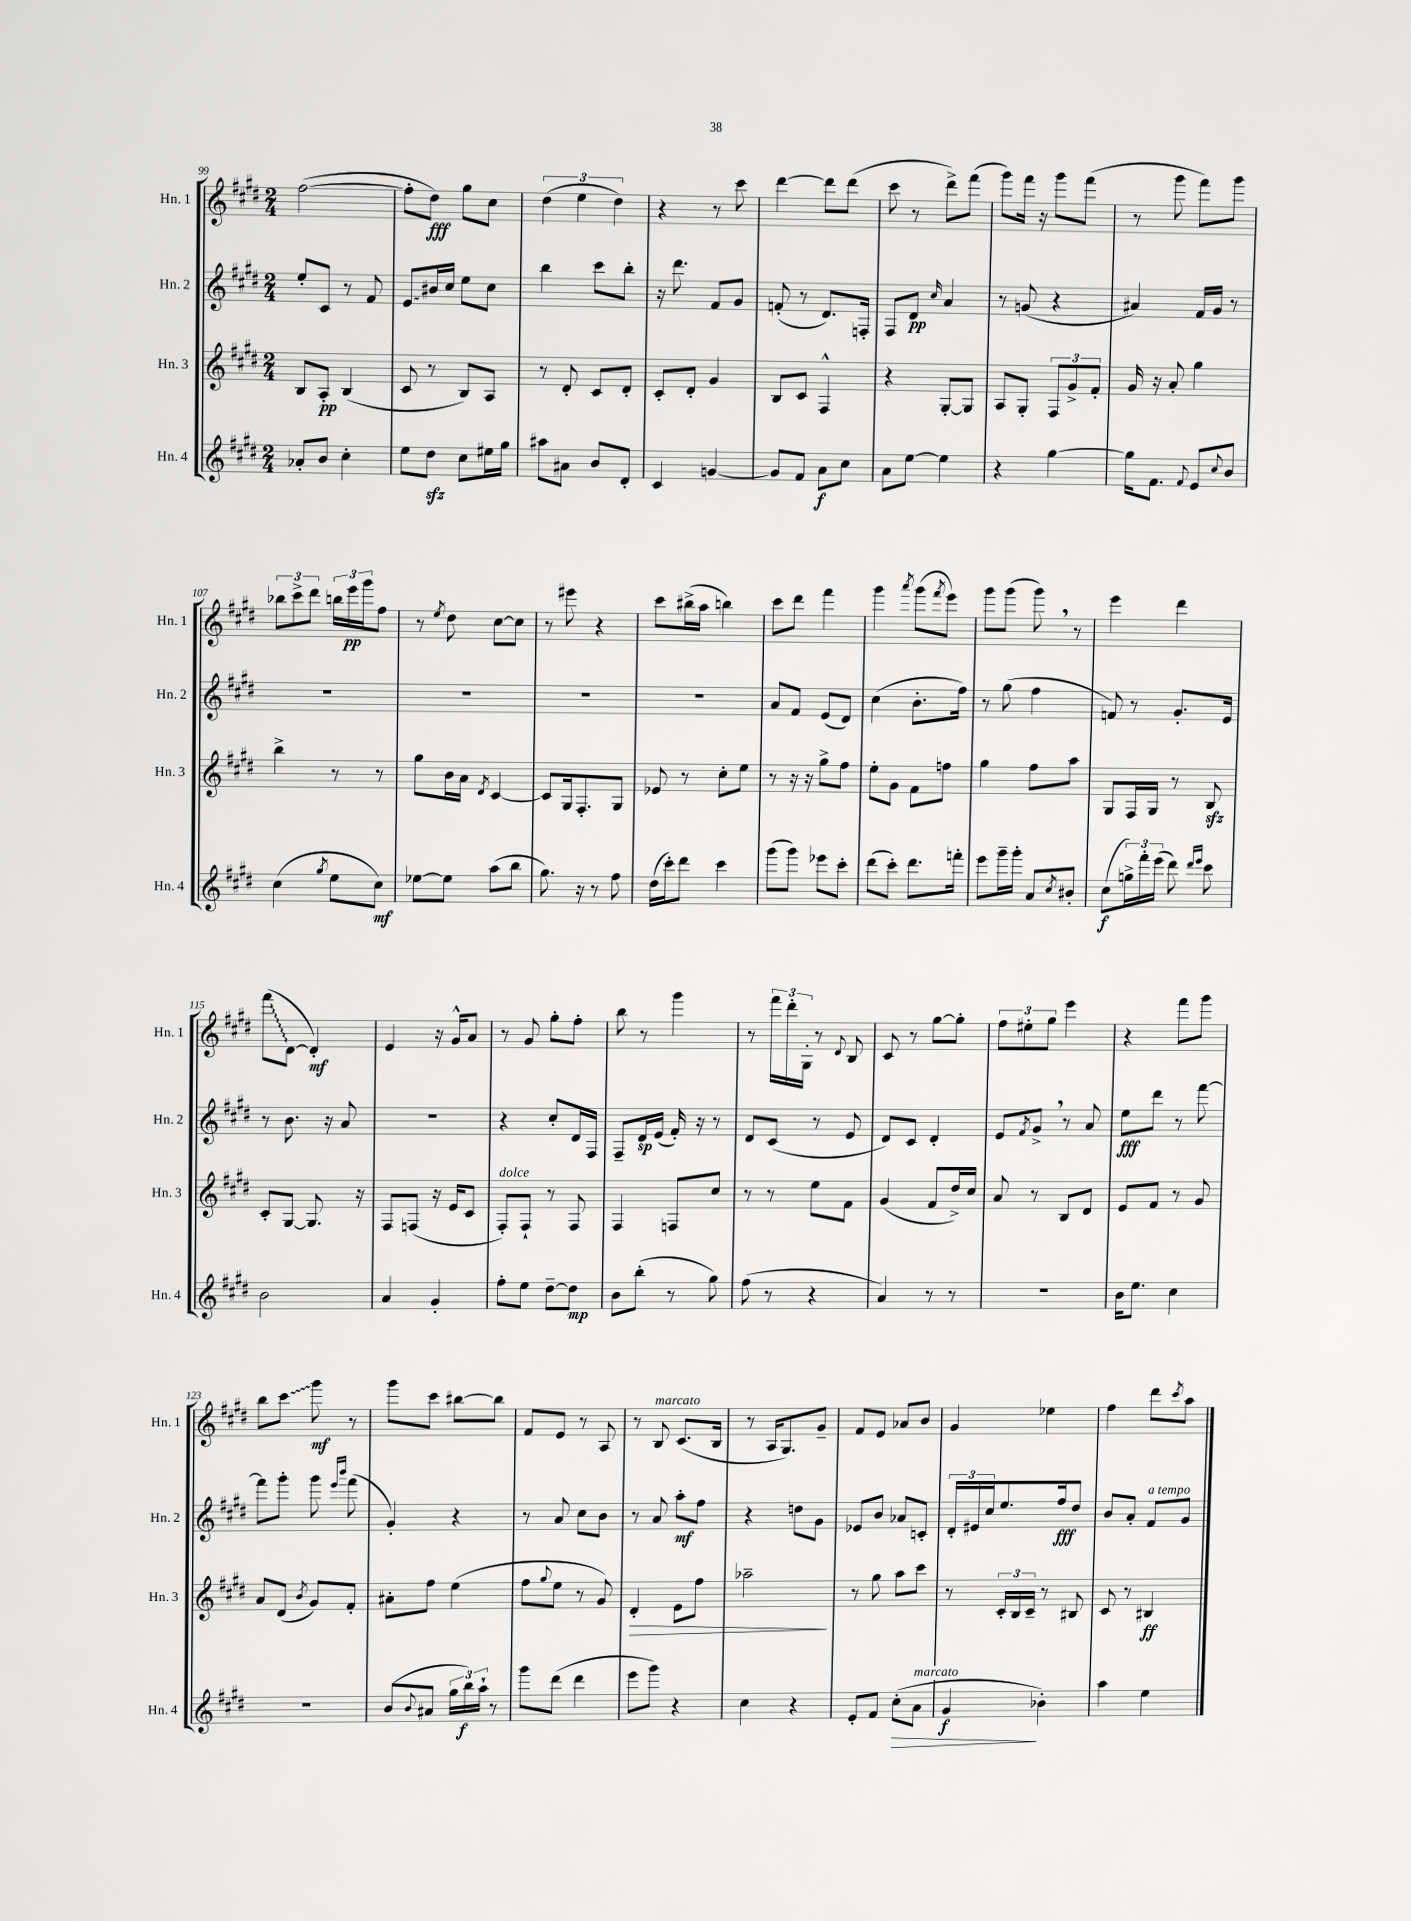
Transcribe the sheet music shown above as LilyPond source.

<<
\new StaffGroup <<
\new Staff = "s0" \with { instrumentName = "Hn. 1" shortInstrumentName = "Hn. 1" } {
    \clef treble \key e \major \numericTimeSignature \time 2/4
    fis''2~( |
    fis''8-. dis''8\fff) gis''8 cis''8 |
    \tuplet 3/2 { dis''4( e''4 dis''4) } |
    r4 r8 cis'''8 |
    dis'''4~ dis'''8 dis'''8( |
    cis'''8 r8 dis'''8->) fis'''8( |
    gis'''8) fis'''16 r16 gis'''8 fis'''8( |
    r8 gis'''8 fis'''8) gis'''8 |
    \tuplet 3/2 { bes''8 cis'''8-> dis'''8 } \tuplet 3/2 { b''16 e'''16\pp gis'''16 } fis''8 |
    r8 \acciaccatura { e''8 } dis''8 cis''8~ cis''8 |
    r8 eis'''8 r4 |
    cis'''8 bis''16->( a''16 b''4) |
    cis'''8 dis'''8 fis'''4 |
    gis'''4 \acciaccatura { a'''8 } gis'''8( \acciaccatura { fis'''8 } e'''8) |
    gis'''8 gis'''8( gis'''8) \breathe r8 |
    e'''4 dis'''4 |
    \once \override Glissando.style = #'zigzag fis'''8\glissando( dis'8~ dis'4-.\mf) |
    e'4 r16 gis'16-^ a'8 |
    r8 gis'8 gis''8-. fis''8-. |
    b''8 r8 gis'''4 |
    r8 \tuplet 3/2 { fis'''16 dis'''16-. gis16-. } r8 \appoggiatura { dis'8 } b8 |
    cis'8 r8 gis''8~ gis''8-. |
    \tuplet 3/2 { fis''8 eis''8-. gis''8 } e'''4 |
    r4 fis'''8 gis'''8 |
    b''8 \once \override Glissando.style = #'zigzag cis'''8\glissando gis'''8\mf r8 |
    gis'''8 cis'''8 bis''8~ bis''8 |
    fis'8 e'8 r8 a8 |
    r8 b8^\markup { \italic "marcato" } cis'8.( b16 |
    r8 a16 gis8.) gis'8-- |
    fis'8 e'8 aes'8 b'8 |
    gis'4 ees''4 |
    fis''4 dis'''8 \acciaccatura { cis'''8 } a''8 \bar "|." |
}
\new Staff = "s1" \with { instrumentName = "Hn. 2" shortInstrumentName = "Hn. 2" } {
    \clef treble \key e \major \numericTimeSignature \time 2/4
    e''8-. cis'8 r8 fis'8 |
    \once \override Glissando.style = #'zigzag e'8\glissando bis'16 cis''16 e''8 cis''8 |
    b''4 cis'''8 b''8-. |
    r16 dis'''8. fis'8 gis'8 |
    f'8-.( r8 dis'8.) f16-. |
    fis8 dis'8\pp \grace { cis''16 } a'4 |
    r8 g'8( r4 |
    ais'4) fis'16 gis'16 r8 |
    R2 |
    R2 |
    R2 |
    R2 |
    a'8 fis'8 e'8( dis'8) |
    cis''4( b'8.-. fis''16) |
    r8 gis''8( fis''4 |
    f'8) r8 gis'8.-. e'16 |
    r8 b'8. r16 a'8 |
    R2 |
    r4 cis''8-. dis'16 fis16 |
    fis8-- dis'16\sp e'16( fis'16-.) r16 r8 |
    dis'8 cis'8( r8 e'8 |
    dis'8) cis'8 dis'4-. |
    e'8 \acciaccatura { fis'8 } gis'8-> \breathe r8 a'8 |
    e''8\fff dis'''8 r8 fis'''8~ |
    fis'''8 gis'''8-. gis'''8 \grace { e'''16 b'''16 } fis'''8( |
    gis'4-.) r4 |
    r8 a'8 cis''8 b'8 |
    r8 a'8 a''8-.\mf fis''8 |
    r4 d''8 gis'8 |
    ees'8 b'8 aes'8 c'8-. |
    \tuplet 3/2 { dis'16-. eis'16 cis''16 } e''8. fis''16\fff dis''8 |
    b'8 a'8-. fis'8^\markup { \italic "a tempo" } gis'8 \bar "|." |
}
\new Staff = "s2" \with { instrumentName = "Hn. 3" shortInstrumentName = "Hn. 3" } {
    \clef treble \key e \major \numericTimeSignature \time 2/4
    b8 a8-.\pp b4( |
    cis'8 r8 b8) a8 |
    r8 dis'8-. cis'8 dis'8-. |
    cis'8-. dis'8-. gis'4 |
    b8 cis'8 fis4-^ |
    r4 gis8~-. gis8 |
    a8 gis8-. \tuplet 3/2 { fis8 gis'8-> fis'8-. } |
    gis'16 r16 a'8-. gis''4 |
    b''4-> r8 r8 |
    gis''8 b'16 a'16 \acciaccatura { dis'8 } cis'4~ |
    cis'8 gis16 fis8.-. gis8 |
    ees'8 r8 cis''8-. e''8 |
    r8 r16 r16 gis''8-> fis''8 |
    e''8-. gis'8 fis'8 f''8 |
    gis''4 fis''8 a''8 |
    gis8 fis16 gis16 r8 b8\sfz |
    cis'8-. gis8~ gis8. r16 |
    fis8 f8( r16 e'16 cis'8 |
    fis8-.^\markup { \italic "dolce" }) fis8-! r8 fis8 |
    fis4 f8 cis''8 |
    r8 r8 e''8 fis'8 |
    gis'4( fis'8 dis''16->) cis''16 |
    a'8 r8 b8 dis'8 |
    e'8 fis'8 r8 gis'8 |
    a'8 dis'8( \acciaccatura { b'8 } gis'8) fis'8-. |
    ais'8-. fis''8 e''4( |
    fis''8 \appoggiatura { gis''8 } e''8 r8 gis'8) |
    dis'4-.\> e'8 fis''8 |
    aes''2--\! |
    r8 gis''8 a''8 cis'''8 |
    r8 \tuplet 3/2 { cis'16-. b16 cis'16-- } r8 bis8 |
    cis'8 r8 bis4\ff \bar "|." |
}
\new Staff = "s3" \with { instrumentName = "Hn. 4" shortInstrumentName = "Hn. 4" } {
    \clef treble \key e \major \numericTimeSignature \time 2/4
    aes'8-. b'8 cis''4-. |
    e''8 dis''8\sfz cis''8 eis''16 gis''16 |
    ais''8 ais'8 b'8 dis'8-. |
    cis'4 g'4~ |
    g'8 fis'8 a'8\f cis''8 |
    a'8 e''8~ e''4 |
    r4 gis''4~ |
    gis''16 fis'8. \appoggiatura { fis'8 } e'8 \appoggiatura { cis''8 } b'8 |
    cis''4( \acciaccatura { gis''8 } e''8 cis''8\mf) |
    ees''8~ ees''8 a''8( b''8 |
    gis''8.) r16 r8 fis''8 |
    dis''16( cis'''16-.) dis'''8 cis'''4 |
    gis'''8( gis'''8) ees'''8 cis'''8-. |
    dis'''8( cis'''8-.) dis'''8. f'''16-. |
    e'''8 gis'''16-- gis'''16-. a'8 \acciaccatura { cis''8 } bis'8-. |
    cis''8\f( \tuplet 3/2 { g''16->) fis'''16-. e'''16( } dis'''8) \grace { dis'''16 e'''16 } cis'''8 |
    b'2 |
    a'4 gis'4-. |
    fis''8-. e''8 dis''8~-- dis''8\mp |
    b'8 b''8-.( r8 gis''8) |
    fis''8( r8 r4 |
    a'4) r8 r8 |
    R2 |
    b'16 e''8. cis''4 |
    r2 |
    b'8( \appoggiatura { b'8 } ais'8 \tuplet 3/2 { gis''16 b''16\f) a''16-! } r8 |
    gis'''8 dis'''8( dis'''4 |
    e'''8 gis'''8) r4 |
    cis''4 r4 |
    e'8-. fis'8 cis''8-.\>( a'8^\markup { \italic "marcato" } |
    gis'4\f\! bes'4-.) |
    a''4 e''4 \bar "|." |
}
>>
>>
\layout { \context { \Score currentBarNumber = #99 } }
